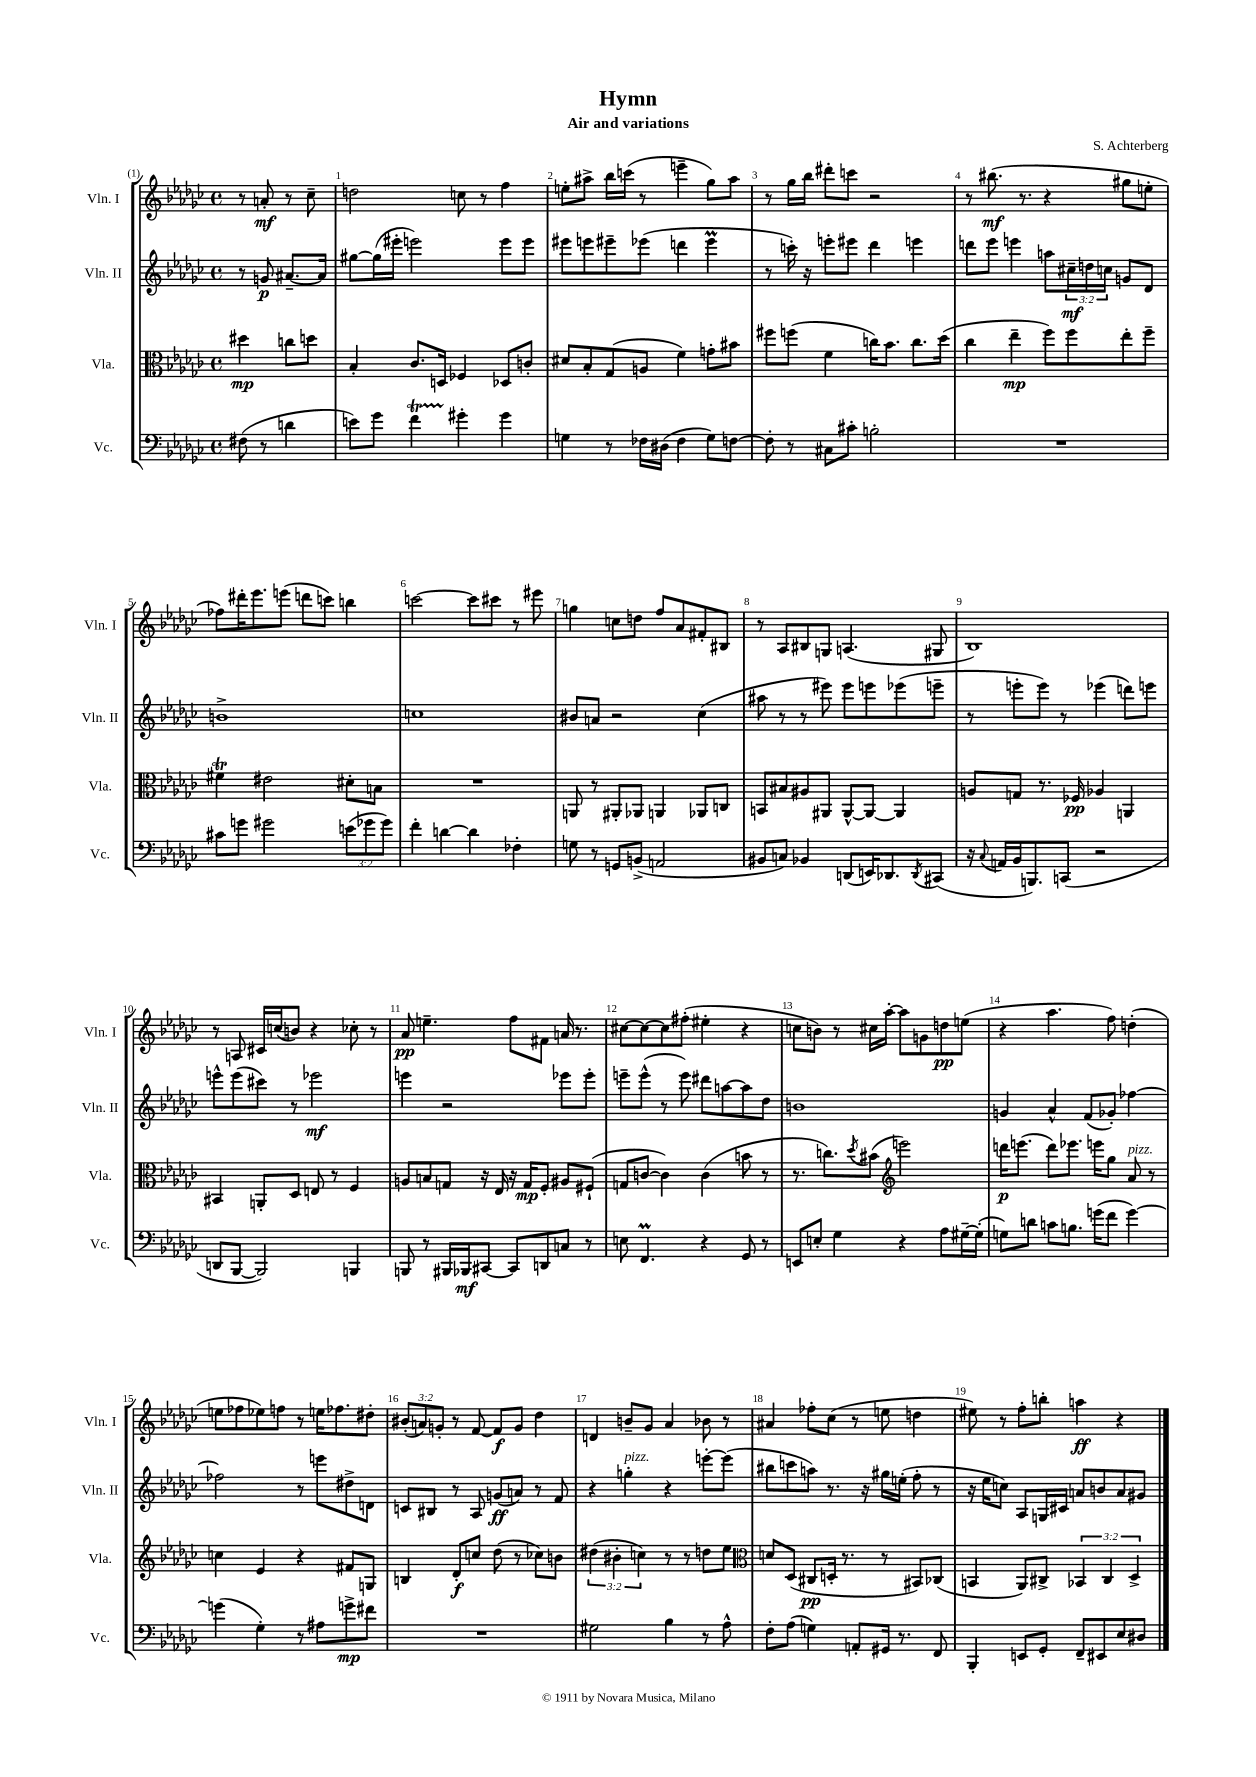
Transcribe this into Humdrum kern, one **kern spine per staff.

**kern	**dynam	**kern	**dynam	**kern	**dynam	**kern	**dynam
*part4	*part4	*part3	*part3	*part2	*part2	*part1	*part1
*staff4	*staff4	*staff3	*staff3	*staff2	*staff2	*staff1	*staff1
*I"Vc.	*	*I"Vla.	*	*I"Vln. II	*	*I"Vln. I	*
*I'Vc.	*	*I'Vla.	*	*I'Vln. II	*	*I'Vln. I	*
*clefF4	*	*clefC3	*	*clefG2	*	*clefG2	*
*k[b-e-a-d-g-c-]	*	*k[b-e-a-d-g-c-]	*	*k[b-e-a-d-g-c-]	*	*k[b-e-a-d-g-c-]	*
*M4/4	*	*M4/4	*	*M4/4	*	*M4/4	*
*met(c)	*	*met(c)	*	*met(c)	*	*met(c)	*
=	=	=	=	=	=	=	=
(8F#X\	.	4dd#X\	mp	8r	.	8r	.
8r	.	.	.	8gn/	p	8an'/	mf
4dn\	.	8ccn\L	.	[8.a#X~/L	.	8r	.
.	.	8ddn\J	.	.	.	8cc-~\	.
.	.	.	.	16a#/Jk]	.	.	.
=1	=1	=1	=1	=1	=1	=1	=1
8en\L)	.	4B-'/	.	[8gg#X\L	.	2ddn\	.
8g-\J	.	.	.	(16gg#\L]	.	.	.
.	.	.	.	16eee#X'\JJ	.	.	.
4ft\	.	8.c-/L	.	2eeen\)	.	.	.
.	.	16Dn/Jk	.	.	.	.	.
4g#X'\	.	4F-X/	.	.	.	8ccn\	.
.	.	.	.	.	.	8r	.
4g#\	.	8D-X/L	.	8eee\L	.	4ff\	.
.	.	8cn'/J	.	8eee\J	.	.	.
=2	=2	=2	=2	=2	=2	=2	=2
4Gn\	.	8d#X/L	.	8eee#X\L	.	8een'\L	.
.	.	8B-'/	.	8eeen\	.	8aa#X^\J	.
8r	.	(8G-/	.	8eee#X~\	.	16bb-\LL	.
.	.	.	.	.	.	(16cccn\JJ	.
16F-X\LL	.	8An/J	.	(8eee-X\J	.	8r	.
(16D#X\JJ	.	.	.	.	.	.	.
4F-\	.	4f\)	.	4dddn\	.	4eeen~\	.
8G\L)	.	8gn'\L	.	4eee-M\	.	8gg-\L)	.
[8Fn\J	.	8b#X\J	.	.	.	8aa#\J	.
=3	=3	=3	=3	=3	=3	=3	=3
8F'\]	.	8ff#X\L	.	8r	.	8r	.
8r	.	(8ffn\J	.	16cccn'\)	.	16gg-\LL	.
.	.	.	.	16r	.	16bb-\JJ	.
8C#X\L	.	4f\	.	8eeen'\L	.	8ddd#X'\L	.
8c#X'\J	.	.	.	8eee#X\J	.	8cccn\J	.
2Bn'\	.	16ccn\KL)	.	4ddd-\	.	2r	.
.	.	8.b-\J	.	.	.	.	.
.	.	8.cc\L	.	4eeen\	.	.	.
.	.	(16dd-\Jk	.	.	.	.	.
=4	=4	=4	=4	=4	=4	=4	=4
1r	.	4cc-\	.	8dddn\L	.	8r	.
.	.	.	.	8eee-\J	.	(8.bb#X\	mf
.	.	4ee-~\	mp	4eeen\	.	.	.
.	.	.	.	.	.	8.r	.
.	.	8ff\L)	.	8aan\L	.	4r	.
.	.	8ff\	.	24cc#X~\L	mf	.	.
.	.	.	.	24ddn\	.	.	.
.	.	.	.	24ccn\JJ	.	.	.
.	.	8ee-'\	.	8gn/L	.	8gg#X\L	.
.	.	8ff~\J	.	8d-/J	.	8een'\J	.
!!LO:LB:g=z
=5	=5	=5	=5	=5	=5	=5	=5
8c#X\L	.	4f#Xt\	.	1bn^	.	8ff-X\L)	.
8gn\J	.	.	.	.	.	16ddd#X'\K	.
.	.	.	.	.	.	8.eee-\	.
2g#X\	.	2e#X\	.	.	.	.	.
.	.	.	.	.	.	(8eeen\J	.
.	.	.	.	.	.	8dddn\L	.
.	.	.	.	.	.	8cccn\J)	.
(12en\L	.	8d#X'\L	.	.	.	4bbn\	.
12g-X\	.	.	.	.	.	.	.
.	.	8Bn\J	.	.	.	.	.
12g-\J)	.	.	.	.	.	.	.
=6	=6	=6	=6	=6	=6	=6	=6
4f'\	.	1r	.	1ccn	.	[2cccn\	.
[4dn\	.	.	.	.	.	.	.
4d\]	.	.	.	.	.	8ccc\L]	.
.	.	.	.	.	.	8ccc#X\J	.
4F-X'\	.	.	.	.	.	8r	.
.	.	.	.	.	.	8eee#X\	.
=7	=7	=7	=7	=7	=7	=7	=7
8Gn\	.	8AAn/	.	8b#X/L	.	4ggn\	.
8r	.	8r	.	8an/J	.	.	.
8GGn/L	.	8AA#X'/L	.	2r	.	8ccn\L	.
(8BBn^/J	.	8AA-X/J	.	.	.	8ddn\J	.
2AAn/	.	4AAn/	.	.	.	8ff/L	.
.	.	.	.	.	.	8a-/	.
.	.	8AA-X/L	.	(4cc-\	.	8f#X'/	.
.	.	8Cn/J	.	.	.	8B#X/J	.
=8	=8	=8	=8	=8	=8	=8	=8
8BB#X/L	.	8BBn/L	.	8aa#X\	.	8r	.
8Cn/J)	.	8B#X/	.	8r	.	8A-/L	.
4BB-X/	.	8A#X/	.	8r	.	8B#X/	.
.	.	8AA#X/J	.	8eee#X\)	.	8Gn/J	.
(8DDn/L	.	[8AA#^^/L	.	8eee#\L	.	(4.An/	.
16EEn/K)	.	8AA#/J_	.	8eeen\	.	.	.
8.DD-X/	.	.	.	.	.	.	.
.	.	4AA#/]	.	(8eee-X\	.	.	.
8qDD-/	.	.	.	.	.	.	.
(8CC#X/J	.	.	.	8eeen~\J	.	8G#X/	.
=9	=9	=9	=9	=9	=9	=9	=9
16r	.	8An/L	.	8r	.	1B-)	.
8qqC-/	.	.	.	.	.	.	.
16AAn/LL	.	.	.	.	.	.	.
16BB-/J	.	8Gn/J	.	8eeen'\L	.	.	.
8.BBBn/)	.	.	.	.	.	.	.
.	.	8.r	.	8eee\J)	.	.	.
(8CCn/J	.	.	.	8r	.	.	.
.	.	16F-X/	pp	.	.	.	.
2r	.	4A-X/	.	(4eee-X\	.	.	.
.	.	4AAn/	.	8dddn\L)	.	.	.
.	.	.	.	8eeen\J	.	.	.
!!LO:LB:g=z
=10	=10	=10	=10	=10	=10	=10	=10
8DDn/L	.	4BB#X/	.	8eeen^^\L	.	8r	.
[8BBB-/J	.	.	.	(8eee\	.	8An/	.
2BBB-/])	.	8AAn'/L	.	8ccc#X\J)	.	16c#X/LL	.
.	.	.	.	.	.	(16ccn/J	.
.	.	8D-/J	.	8r	.	8bn/J)	.
.	.	8En/	.	2eee-X\	mf	4r	.
.	.	8r	.	.	.	.	.
4BBBn/	.	4F/	.	.	.	8cc-X'\	.
.	.	.	.	.	.	8r	.
=11	=11	=11	=11	=11	=11	=11	=11
8BBBn/	.	8An/L	.	4eeen\	.	8a-/	pp
8r	.	8Bn/	.	.	.	4.een~\	.
16BBB#X/LL	.	8Gn/J	.	2r	.	.	.
16BBB-X/J	mf	.	.	.	.	.	.
[8CC#X/J	.	16r	.	.	.	.	.
.	.	16E-/	.	.	.	.	.
8CC#/L]	.	16r	.	.	.	8ff\L	.
.	.	16G/KL	mp	.	.	.	.
8DDn/	.	8F'/J	.	.	.	8f#X\J	.
8Cn/J	.	8A#X/L	.	8eee-X\L	.	16an/	.
.	.	.	.	.	.	8.r	.
8r	.	(8F#X`/J	.	8eee-'\J	.	.	.
=12	=12	=12	=12	=12	=12	=12	=12
8En\	.	8Gn/L	.	8eeen~\L	.	[8cc#X\L	.
4.FFm/	.	[8cn/J	.	(8eee^^\J	.	8cc#\_	.
.	.	4c\])	.	8r	.	8cc#\]	.
.	.	.	.	8eee\)	.	(8ff#X'\J	.
4r	.	(4c\	.	8ddd#X\L	.	4ee#X'\	.
.	.	.	.	[8aan\	.	.	.
8GG-/	.	8bn\	.	8aa\]	.	4r	.
8r	.	8r	.	8dd-\J	.	.	.
=13	=13	=13	=13	=13	=13	=13	=13
8EEn/L	.	8.r	.	1bn	.	8ccn\L	.
8En'/J	.	.	.	.	.	8bn\J)	.
.	.	8.ccn\L)	.	.	.	.	.
4G-\	.	.	.	.	.	8r	.
.	.	8qdd-/	.	.	.	.	.
.	.	(8b#X\J	.	.	.	16cc#X\LL	.
.	.	.	.	.	.	[16aa-'\JJ	.
*	*	*clefG2	*	*	*	*	*
4r	.	2eeen\)	.	.	.	8aa-\L]	.
.	.	.	.	.	.	8gn\	.
8A-\L	.	.	.	.	.	8ddn\	pp
[16G#X~\L	.	.	.	.	.	(8een\J	.
(16G#'\JJ]	.	.	.	.	.	.	.
=14	=14	=14	=14	=14	=14	=14	=14
8Gn\L)	.	16dddn\KL	p	4gn/	.	4r	.
.	.	(8.eeen\J	.	.	.	.	.
8dn\J	.	.	.	.	.	.	.
8cn\L	.	8ddd\L)	.	4a-^^/	.	4.aa-\	.
8.Bn\J	.	8.eee-X\J	.	.	.	.	.
.	.	.	.	(8f/L	.	.	.
(16gn\KL	.	16eeen\KL	.	.	.	.	.
8f\J	.	8gg-\J	.	8g-X'/J)	.	8ff\)	.
!	!	!LO:TX:a:i:t=pizz.	!	!	!	!	!
[4g\)	.	8a-/	.	[4ff-X\	.	(4ddn'\	.
.	.	8r	.	.	.	.	.
!!LO:LB:g=z
=15	=15	=15	=15	=15	=15	=15	=15
(4gn\]	.	4ccn\	.	2ff-X\]	.	8een\L	.
.	.	.	.	.	.	8ff-X\	.
4G-'\)	.	4e-/	.	.	.	8ee-X\)	.
.	.	.	.	.	.	8ffn\J	.
8r	.	4r	.	8r	.	8r	.
8A#X\L	.	.	.	8eeen\L	.	16een\KL	.
.	.	.	.	.	.	8.ff-X\	.
8gn^\	mp	8f#X/L	.	8dd#X^\	.	.	.
8f#X\J	.	8Gn/J	.	8dn\J	.	8dd#X'\J	.
=16	=16	=16	=16	=16	=16	=16	=16
1r	.	4Bn/	.	8cn/L	.	(12b#X'/L	.
.	.	.	.	.	.	12an/)	.
.	.	.	.	8B#X/J	.	.	.
.	.	.	.	.	.	12gn'/J	.
.	.	8d-'/L	f	8r	.	8r	.
.	.	8ccn/J	.	8A-/	.	[8f/	.
.	.	(8dd-\	.	(8gn/L	ff	8f/L]	f
.	.	8r	.	8an/J)	.	8g/J	.
.	.	8cc-X\L)	.	8r	.	4dd-\	.
.	.	8bn\J	.	8f/	.	.	.
=17	=17	=17	=17	=17	=17	=17	=17
2G#X\	.	(6dd#X\	.	4r	.	4dn/	.
.	.	6b#X'\	.	.	.	.	.
!	!	!	!	!LO:TX:a:i:t=pizz.	!	!	!
.	.	.	.	4ggn'\	.	8bn~/L	.
.	.	6ccn\)	.	.	.	.	.
.	.	.	.	.	.	8g-/J	.
4B-\	.	8r	.	4r	.	4a-/	.
.	.	8r	.	.	.	.	.
8r	.	8ddn\L	.	[8eeen'\L	.	8b-X\	.
8A-^^\	.	8ee-\J	.	(8eee\J]	.	8r	.
=18	=18	=18	=18	=18	=18	=18	=18
*	*	*clefC3	*	*	*	*	*
8F'\L	.	8dn/L	.	8bb#X\L	.	4a#X/	.
(8A-\J	.	(8D-/J	.	8cccn\	.	.	.
4Gn\)	.	8C#X/L	pp	8aan\J)	.	8ff-X'\L	.
.	.	16Dn'/Jk	.	8.r	.	(8cc-\J	.
.	.	8.r	.	.	.	.	.
8AAn'/L	.	.	.	.	.	8r	.
.	.	.	.	16r	.	.	.
16GG#X/Jk	.	8r	.	16gg#X\LL	.	8een\	.
8.r	.	.	.	(16een'\JJ	.	.	.
.	.	8BB#X/L)	.	8ff'\	.	4ddn\	.
8FF/	.	(8C-X/J	.	8r	.	.	.
=19	=19	=19	=19	=19	=19	=19	=19
4BBB-'/	.	4BBn/	.	16r	.	8ee#X\)	.
.	.	.	.	16ee-\KL	.	.	.
.	.	.	.	8ccn\J)	.	8r	.
8EEn/L	.	8AA-/L)	.	8A-/L	.	8ff'\L	.
8GG-'/J	.	8C#X^/J	.	16Gn/L	.	8bbn'\J	.
.	.	.	.	16c#X/JJ	.	.	.
8FF~/L	.	6BB-X/	.	8an/L	.	4aan\	ff
8EE#X/	.	.	.	8bn/	.	.	.
.	.	6C#/	.	.	.	.	.
8E-/	.	.	.	8a/	.	4r	.
.	.	6D-^/	.	.	.	.	.
8D#X/J	.	.	.	8g#X/J	.	.	.
==	==	==	==	==	==	==	==
*-	*-	*-	*-	*-	*-	*-	*-
